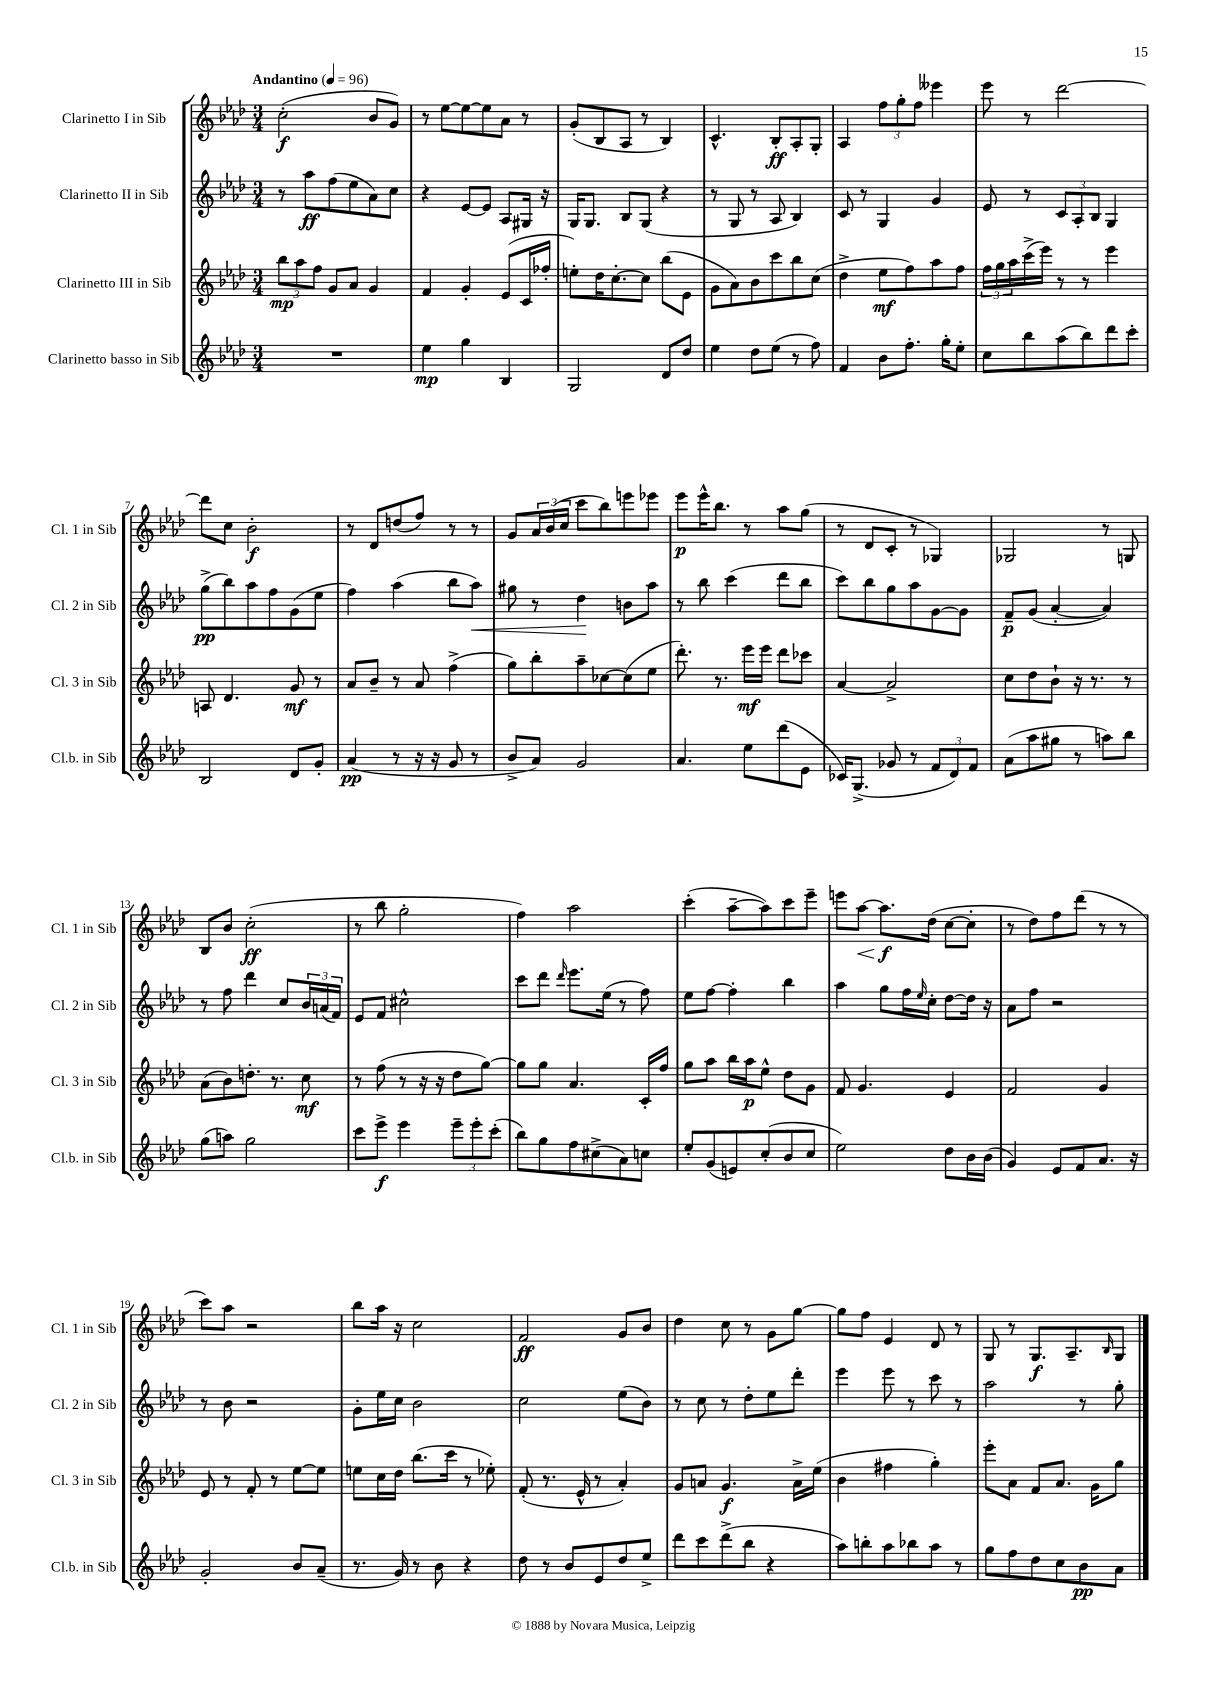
<<
\new StaffGroup <<
\new Staff = "s0" \with { instrumentName = "Clarinetto I in Sib" shortInstrumentName = "Cl. 1 in Sib" } {
    \clef treble \key aes \major \numericTimeSignature \time 3/4 \tempo "Andantino" 4 = 96
    c''2-.\f( bes'8 g'8) |
    r8 ees''8~ ees''8~ ees''8 aes'8 r8 |
    g'8-.( bes8 aes8 r8 bes4) |
    c'4.-^ bes8-.\ff aes8-. g8-. |
    aes4 \tuplet 3/2 { f''8 g''8-. f''8 } eeses'''4 |
    ees'''8 r8 des'''2~ |
    des'''8 c''8 bes'2-.\f |
    r8 des'8 d''8( f''8) r8 r8 |
    g'8 \tuplet 3/2 { aes'16 bes'16( c''16 } c'''8 bes''8) e'''8 ees'''8 |
    ees'''8\p ees'''16-^ bes''8. r8 aes''8 g''8( |
    r8 des'8 c'8-. r8 ges4) |
    ges2 r8 g8 |
    bes8 bes'8 c''2-.\ff( |
    r8 bes''8 g''2-. |
    f''4) aes''2 |
    c'''4-.( aes''8~-- aes''8) c'''8 ees'''8-- |
    e'''8 aes''8~\< aes''8.\f\! des''16( c''8~ c''8-. |
    r8 des''8) f''8 des'''8( r8 r8 |
    c'''8) aes''8 r2 |
    bes''8 aes''16 r16 c''2 |
    f'2\ff g'8 bes'8 |
    des''4 c''8 r8 g'8 g''8~ |
    g''8 f''8 ees'4 des'8 r8 |
    g8 r8 g8.\f aes8.-- \grace { bes16 } g8 \bar "|." |
}
\new Staff = "s1" \with { instrumentName = "Clarinetto II in Sib" shortInstrumentName = "Cl. 2 in Sib" } {
    \clef treble \key aes \major \numericTimeSignature \time 3/4
    r8 aes''8\ff f''8( ees''8 aes'8) c''8 |
    r4 ees'8~ ees'8 aes8 gis16 r16 |
    g16 g8. bes8 g8( r4 |
    r8 g8 r8 aes8 bes4) |
    c'8 r8 g4 g'4 |
    ees'8 r8 \tuplet 3/2 { c'8 aes8-. bes8 } g4 |
    g''8->\pp( bes''8) aes''8 f''8 g'8( ees''8 |
    f''4) aes''4( bes''8 aes''8\<) |
    gis''8 r8 des''4\! b'8 aes''8 |
    r8 bes''8 c'''4( des'''8 bes''8 |
    c'''8) bes''8 g''8 aes''8 g'8~ g'8 |
    f'8--\p g'8( aes'4~-. aes'4) |
    r8 f''8 des'''4 c''8 \tuplet 3/2 { bes'16 a'16( f'16) } |
    ees'8 f'8 cis''2-^ |
    c'''8 des'''8 \grace { des'''16 } ees'''8. ees''16( r8 f''8) |
    ees''8 f''8~ f''4-. bes''4 |
    aes''4 g''8 f''16 \grace { ees''16 } c''16-. des''8~ des''16 r16 |
    aes'8 f''8 r2 |
    r8 bes'8 r2 |
    g'8-. ees''16 c''16 bes'2 |
    c''2 ees''8( bes'8) |
    r8 c''8 r8 des''8-. ees''8 des'''8-. |
    ees'''4 ees'''8 r8 c'''8 r8 |
    aes''2 r8 g''8-. \bar "|." |
}
\new Staff = "s2" \with { instrumentName = "Clarinetto III in Sib" shortInstrumentName = "Cl. 3 in Sib" } {
    \clef treble \key aes \major \numericTimeSignature \time 3/4
    \tuplet 3/2 { bes''8\mp aes''8 f''8 } g'8 aes'8 g'4 |
    f'4 g'4-. ees'8( c'16 fes''16-. |
    e''8-.) des''16 c''8.~-. c''8 bes''8( ees'8 |
    g'8 aes'8) bes'8 c'''8 bes''8 c''8( |
    des''4-> ees''8\mf f''8) aes''8 f''8 |
    \tuplet 3/2 { f''16 g''16 aes''16 } c'''16->( ees'''16) r8 r8 ees'''4 |
    a8 des'4. g'8\mf r8 |
    aes'8 bes'8-- r8 aes'8 f''4->( |
    g''8) bes''8-. aes''8-- ces''8~ ces''8( ees''8 |
    des'''8.-.) r8. ees'''16\mf ees'''16 des'''8 ces'''8 |
    aes'4~ aes'2-> |
    c''8 des''8 bes'8-! r16 r8. r8 |
    aes'8( bes'8) d''8.-. r8. c''8\mf |
    r8 f''8( r8 r16 r16 des''8 g''8~) |
    g''8 g''8 aes'4. c'16-. f''16 |
    g''8 aes''8 bes''16 aes''16\p ees''8-^ des''8 g'8 |
    f'8 g'4. ees'4 |
    f'2 g'4 |
    ees'8 r8 f'8-. r8 ees''8~ ees''8 |
    e''8 c''16 des''16 bes''8.( c'''16 r8 ees''8-.) |
    f'8-.( r8. ees'16-^ r8 aes'4-.) |
    g'8 a'8 g'4.\f a'16-> ees''16( |
    bes'4 fis''4 g''4-.) |
    ees'''8-. aes'8 f'8 aes'8. g'16 g''8 \bar "|." |
}
\new Staff = "s3" \with { instrumentName = "Clarinetto basso in Sib" shortInstrumentName = "Cl.b. in Sib" } {
    \clef treble \key aes \major \numericTimeSignature \time 3/4
    R2. |
    ees''4\mp g''4 bes4 |
    g2 des'8 des''8 |
    ees''4 des''8 ees''8( r8 f''8) |
    f'4 bes'8 f''8.-. g''16-. ees''8-. |
    c''8 bes''8 aes''8( bes''8) des'''8 c'''8-. |
    bes2 des'8 g'8-. |
    aes'4\pp( r8 r16 r16 g'8 r8 |
    bes'8-> aes'8) g'2 |
    aes'4. ees''8 des'''8( ees'8 |
    ces'16) g8.->( ges'8 r8 \tuplet 3/2 { f'8 des'8) f'8 } |
    aes'8( aes''8 gis''8 r8 a''8) bes''8 |
    g''8( a''8) g''2 |
    c'''8 ees'''8->\f ees'''4 \tuplet 3/2 { ees'''8-- ees'''8-. c'''8-.( } |
    bes''8) g''8 f''8 cis''8->( aes'8) c''8 |
    ees''8-. g'8( e'8) c''8-.( bes'8 c''8 |
    ees''2) des''8 bes'16 bes'16( |
    g'4) ees'8 f'8 aes'8. r16 |
    g'2-. bes'8 aes'8--( |
    r8. g'16) r8 bes'8 r4 |
    des''8 r8 bes'8 ees'8 des''8 ees''8-> |
    des'''8 c'''8 des'''8->( bes''8 r4 |
    aes''8) b''8-. aes''8 bes''8 aes''8 r8 |
    g''8 f''8 des''8 c''8 bes'8\pp aes'8 \bar "|." |
}
>>
>>
